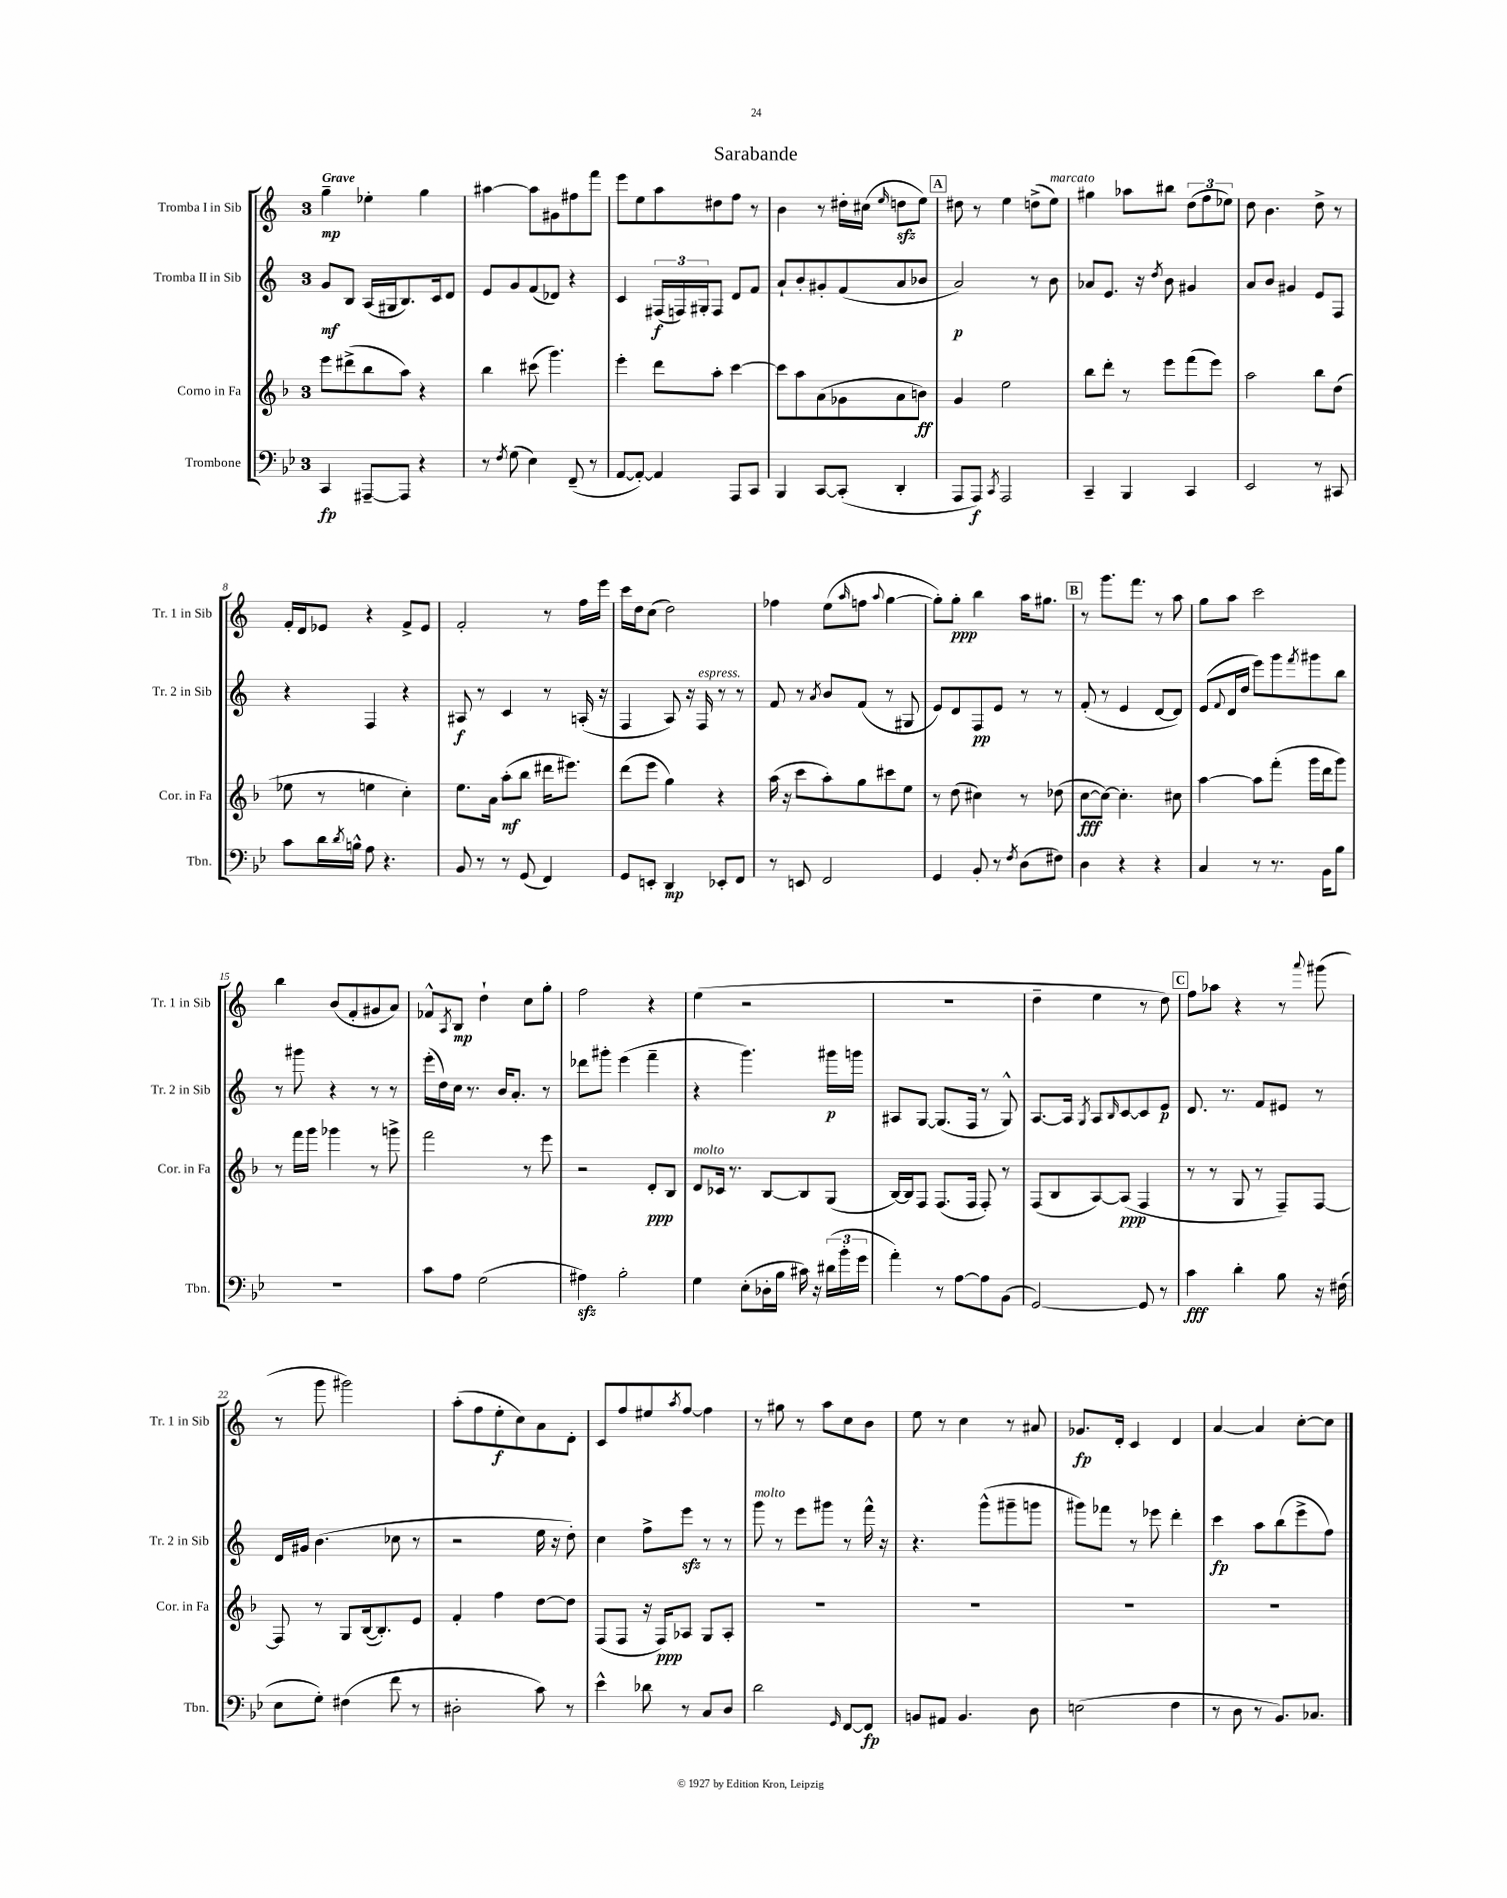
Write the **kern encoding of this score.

**kern	**kern	**kern	**kern
*staff4	*staff3	*staff2	*staff1
*clefF4	*clefG2	*clefG2	*clefG2
*k[b-e-]	*k[b-]	*k[]	*k[]
*M3/4	*M3/4	*M3/4	*M3/4
4CC	8eee	8g	4gg~
.	(8ddd#^	8B	.
[8AAA#~	8bb-	(16A	4ee-'
.	.	16G#	.
8AAA#]	8aa)	8.B)	.
4r	4r	.	4gg
.	.	16c	.
.	.	8d	.
=	=	=	=
8r	4bb-	8e	[4aa#
8qF	.	.	.
(8G	.	8g	.
4E-)	(8ccc#	(8f	8aa#]
.	4.ggg)	8d-)	8g#
(8FF~	.	4r	8ff#
8r	.	.	8fff
=	=	=	=
[8AA	4eee'	4c	8eee
8AA'_)	.	.	8ee
4AA]	8ddd	(24F#	8aa
.	.	24F)	.
.	.	24G#'	.
.	8aa'	8F	8dd#
8AAA	[4ccc	8d	8ff
8CC	.	8f	8r
=	=	=	=
4BBB-	8ccc]	8a`	4b
.	8aa	8b'	.
[8CC	(8a	8g#'	8r
(8CC']	8g-	(8f	16dd#'
.	.	.	(16cc#
.	.	.	16qqee
4DD'	8a	8a	8dd
.	8b)	8b-	8ee)
=	=	=	=
8AAA	4g	2a)	8dd#
8AAA)	.	.	8r
8qCC	.	.	.
2AAA	2ee	.	4ee
.	.	8r	(8dd^
.	.	8b	8ee)
=	=	=	=
4CC~	8bb-	8a-	4gg#
.	8ddd'	8.e	.
4BBB-	8r	.	8aa-
.	.	16r	.
.	.	8qdd	.
.	8eee	8b	8bb#
4CC	(8fff	4g#	(12dd
.	.	.	12ff
.	8eee)	.	.
.	.	.	12ee-)
=	=	=	=
2EE-	2aa	8a	8dd
.	.	8b	4.b
.	.	4g#	.
8r	8bb-	8e	8dd^
8CC#	(8dd	8F	8r
=	=	=	=
8c	8ee-	4r	16f'
.	.	.	16d
16d	8r	.	8e-
8qd	.	.	.
16B^^	.	.	.
8A	4ee	4F	4r
4.r	.	.	.
.	4cc')	4r	8f^
.	.	.	8e-
=	=	=	=
8BB-	8.ee	8A#	2f'
8r	.	8r	.
.	16a	.	.
8r	(8aa'	4c	.
(8GG	8bb-	.	.
4FF)	16ddd#	8r	8r
.	8.eee#)	.	.
.	.	(16A'	16ff
.	.	16r	16eee
=	=	=	=
8GG	(8ddd	4F	16ccc
.	.	.	16dd
8EE'	8eee	.	(8cc
4DD	4gg)	8A)	2dd)
.	.	16r	.
.	.	16F	.
8EE-'	4r	8r	.
8FF	.	8r	.
=	=	=	=
8r	(16aa	8f	4ff-
.	16r	.	.
8EE	8ccc	8r	.
.	.	8qa	.
2FF	8aa')	8b	(8ee
.	.	.	16qqaa
.	8gg	(8f	8ff
.	.	.	8qqaa
.	8ccc#	8r	[4gg
.	8ee	8G#	.
=	=	=	=
4GG	8r	8e)	8gg'])
.	(8dd	8d	8gg'
8BB-'	4cc#)	8F	4bb
8r	.	8e	.
8qF	.	.	.
(8D	8r	8r	16aa
.	.	.	8.gg#
8F#)	(8dd-	8r	.
=	=	=	=
4D	[8cc	(8f'	8r
.	8cc_)	8r	8.ggg
4r	4.cc']	4e	.
.	.	.	8.fff
4r	.	[8d	8r
.	8cc#	8d])	8aa
=	=	=	=
4C	[4aa	(8e	8gg
.	.	8qqf	.
.	.	16d	8aa
.	.	16dd	.
8r	8aa]	8eee)	2ccc
8.r	(8fff'	8ggg	.
.	.	8qfff	.
.	16ggg	8ggg#	.
16BB-	16ddd	.	.
8B-	8ggg)	8bb	.
=	=	=	=
2.r	8r	8r	4bb
.	16fff	8ggg#	.
.	16ggg	.	.
.	4ggg-	4r	(8b
.	.	.	8f'
.	8r	8r	8g#
.	8ggg^	8r	8a)
=	=	=	=
8c	2fff	(16eee'	8f-^^
.	.	16dd)	.
.	.	.	8qA
8A	.	16cc	8B
.	.	8.r	.
(2G	.	.	4dd`
.	.	16b	.
.	.	8.a'	.
.	8r	.	8cc
.	8eee	8r	8gg'
=	=	=	=
4A#)	2r	8ddd-	2ff
.	.	8ggg#'	.
2B-'	.	(4eee	.
.	8d'	4fff~	4r
.	8B-	.	.
=	=	=	=
4G	8d	4r	(4ee
.	16c-	.	.
.	8.r	.	.
(8E-'	.	4.ggg)	2r
16D-'	[8B-	.	.
16B-	.	.	.
16c#)	8B-]	.	.
16r	.	.	.
(24d#	(8G	16ggg#	.
24b-'	.	.	.
.	.	16ggg	.
24g	.	.	.
=	=	=	=
4a')	[16B-)	8A#	2.r
.	16B-]	.	.
.	8F	[8G	.
8r	(8.F	(8.G]	.
[8A	.	.	.
.	16F	16F	.
8A]	8F')	8r	.
(8BB-	8r	8G^^)	.
=	=	=	=
[2GG)	(8F	[8.A	4dd~
.	8B-	.	.
.	.	16A]	.
.	.	8qG	.
.	[8A)	8A	4ee
.	.	16qqB	.
.	(8A]	[8c	.
8GG]	4F	8c]	8r
8r	.	8e	8dd)
=	=	=	=
4c	8r	8.d	8ff
.	8r	.	8aa-
.	.	8.r	.
4d'	8G	.	4r
.	8r	8f	.
8B-	8F~)	8e#	8r
.	.	.	8qqaaa
16r	[8F	8r	(8ggg#
(16F#	.	.	.
=	=	=	=
8E-	8F]	16d	8r
.	.	16g#	.
8G')	8r	(4.b	8ggg
(4F#	8G	.	2ggg#)
.	([16B-	.	.
.	8.B-'])	.	.
8f	.	8cc-	.
8r	8e	8r	.
=	=	=	=
2D#'	4f'	2r	(8aa'
.	.	.	8ff
.	4ff	.	8ee'
.	.	.	8cc)
8c)	[8dd	16ee	8a
.	.	16r	.
8r	8dd]	8dd')	8d'
=	=	=	=
4e-^^	(8F	4cc	8c
.	8F	.	8ff
8d-	16r	8ff^	8ee#
.	16F)	.	.
.	.	.	8qaa
8r	8A-	8eee	[8ff
8C	8G	8r	4ff]
8D	8A-'	8r	.
=	=	=	=
2d	2.r	8ggg	8r
.	.	8r	8gg#
.	.	8eee	8r
.	.	8ggg#	8aa
16qqGG	.	.	.
[8FF	.	8r	8cc
8FF]	.	16fff^^	8b
.	.	16r	.
=	=	=	=
8BB	2.r	4.r	8ee
8AA#	.	.	8r
4.BB	.	.	4cc
.	.	(8ggg^^	.
.	.	8ggg#~	8r
8D	.	8ggg	8a#
=	=	=	=
(2E	2.r	8ggg#)	8.g-
.	.	8fff-	.
.	.	.	16d'
.	.	8r	4c
.	.	8eee-	.
4F	.	4ddd'	4d
=	=	=	=
8r	2.r	4ccc	[4a
8D	.	.	.
8r	.	8aa	4a]
8.BB-)	.	(8bb	.
.	.	8eee^	[8cc'
8.C-	.	.	.
.	.	8ff)	8cc]
==	==	==	==
*-	*-	*-	*-
